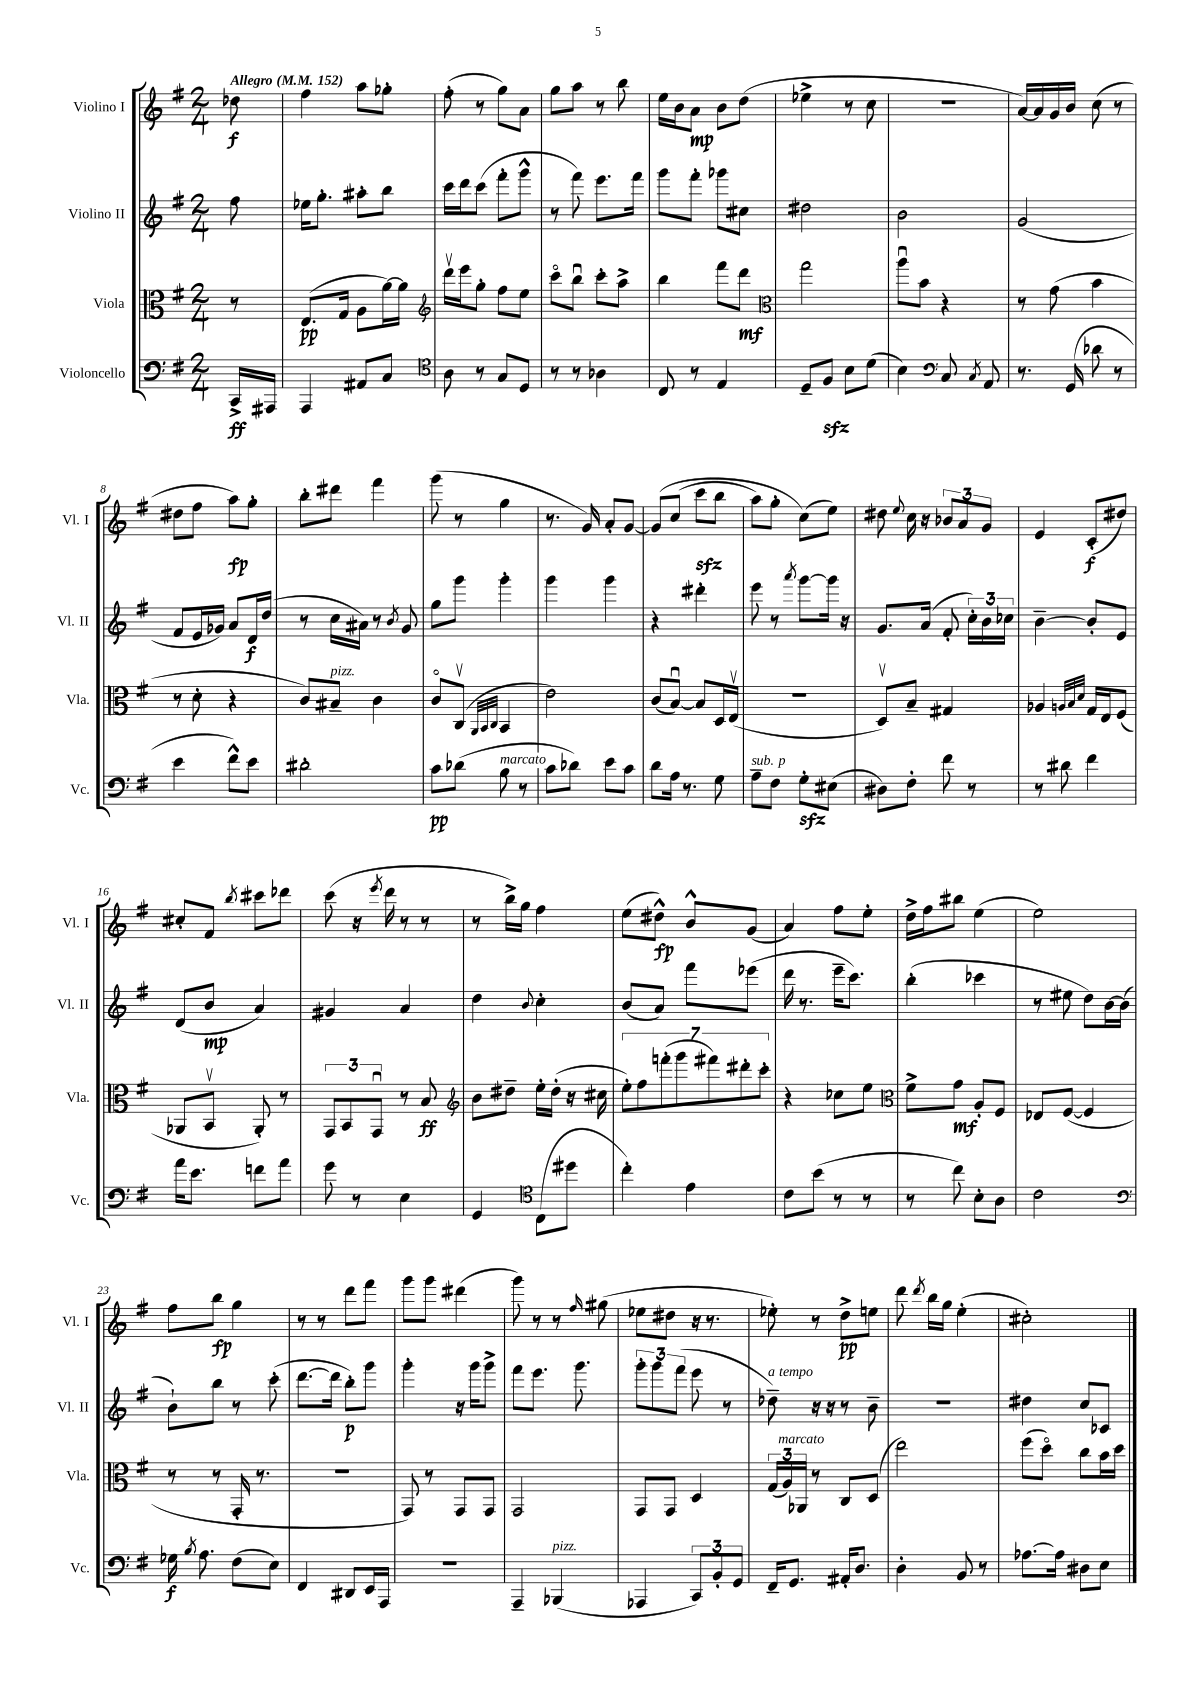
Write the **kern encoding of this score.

**kern	**kern	**kern	**kern
*staff4	*staff3	*staff2	*staff1
*clefF4	*clefC3	*clefG2	*clefG2
*k[f#]	*k[f#]	*k[f#]	*k[f#]
*M2/4	*M2/4	*M2/4	*M2/4
*MM152	*MM152	*MM152	*MM152
16CC^	8r	8ff#	8dd-
16AAA#	.	.	.
=	=	=	=
4AAA	(8.E	16ee-	4ff#
.	.	8.gg'	.
.	16G	.	.
8AA#	8A	8aa#'	8aa
8C	[16a)	8bb	8gg-'
.	16a]	.	.
=	=	=	=
*clefC4	*clefG2	*	*
8A	16dddv	16ccc	(8ff#'
.	16eee	16ddd	.
8r	8gg'	(8ccc	8r
8G	8ff#	8fff#'	8gg)
8D	8ee	8ggg^^	8a
=	=	=	=
8r	8ccco	8r	8gg
8r	8bbu	8fff#)	8aa
4A-	8ccc'	8.eee	8r
.	8aa^	.	8bb
.	.	16fff#	.
=	=	=	=
8C	4bb	8ggg	16ee
.	.	.	16b
8r	.	8fff#'	8a
4E	8fff#	8ggg-	8b
.	8ddd	8cc#	(8dd
=	=	=	=
*	*clefC3	*	*
8D~	2gg	2dd#	4ee-^
8F#	.	.	.
8B	.	.	8r
(8d	.	.	8cc
=	=	=	=
4B)	8aau	2b	2r
.	8b	.	.
*clefF4	*	*	*
8C	4r	.	.
8qC	.	.	.
8AA	.	.	.
=	=	=	=
8.r	8r	(2g	[16a)
.	.	.	16a]
.	(8g	.	16g
(16GG	.	.	16b
8d-	4b	.	(8cc
8r	.	.	8r
=	=	=	=
4e	8r	8f#	8dd#
.	8d'	16e	8ff#
.	.	16g-)	.
8f#^^)	4r	8a	8aa)
8e	.	16d	8gg'
.	.	(16dd	.
=	=	=	=
2d#'	8c)	8r	8bb'
.	8B#~	16cc	8ddd#
.	.	16a#)	.
.	4c	8r	4fff#
.	.	8qb	.
.	.	8g	.
=	=	=	=
8c	8co	8gg	(8ggg
(8d-	(8Cv	8ggg	8r
.	32qqAA	.	.
.	32qqBB	.	.
.	32qqC	.	.
8B	4BB	4ggg'	4gg
8r	.	.	.
=	=	=	=
8c	2e)	4ggg	8.r
8d-)	.	.	.
.	.	.	16g)
8e	.	4ggg	8a'
8c	.	.	[8g
=	=	=	=
8d	(8c	4r	&(8g]
16A	[8Bu)	.	(8cc
8.r	.	.	.
.	8B]	4ddd#'	8ccc
8G	16D	.	8bb
.	(16Ev	.	.
=	=	=	=
8A~	2r	8eee	8aa)
8F#	.	8r	8gg'
.	.	8qaaa	.
8G'	.	[8ggg	(8cc&)
(8E#	.	16ggg]	8ee)
.	.	16r	.
=	=	=	=
8D#)	8Dv)	8.g	8dd#
.	.	.	8qqee
8F#'	8B~	.	16cc
.	.	(16a	16r
8f#	4G#	8f#'	12b-
.	.	.	12a
8r	.	24cc')	.
.	.	24b	12g
.	.	24cc-	.
=	=	=	=
8r	4A-	[4b~	4e
8d#	.	.	.
.	32qqA	.	.
.	32qqB	.	.
.	32qqd	.	.
4f#	16G	8b']	(8c'
.	16E	.	.
.	(8F#	8e	8dd#)
=	=	=	=
16a	8AA-	(8d	8cc#'
8.e	.	.	.
.	8BBv	8b	8f#
.	.	.	8qbb
8f	8AA-')	4a)	8ccc#
8a	8r	.	8ddd-
=	=	=	=
8g	12GG	4g#	(8ccc
.	12BB	.	.
8r	.	.	16r
.	12GGu	.	.
.	.	.	8qeee
.	.	.	16ddd
4E	8r	4a	8r
.	8B	.	8r
=	=	=	=
*	*clefG2	*	*
4GG	8b	4dd	8r
.	8dd#~	.	16bb^)
.	.	.	16gg
*clefC4	*	*	*
.	.	8qqb	.
(8C	16ee'	4cc'	4ff#
.	(16dd#'	.	.
8dd#	16r	.	.
.	16cc#	.	.
=	=	=	=
4cc')	14ee')	(8b	(8ee
.	14ff#	.	.
.	.	8a)	8dd#^^)
.	(14fff'	.	.
.	14ggg	.	.
4e	.	8fff#	8b^^
.	14fff#)	.	.
.	14ddd#'	.	.
.	.	(8eee-	(8g
.	14ccc'	.	.
=	=	=	=
8c	4r	16ddd	4a)
.	.	8.r	.
(8b	.	.	.
8r	8cc-	16eee~	8ff#
.	.	8.ccc)	.
8r	8ee	.	8ee'
=	=	=	=
*	*clefC3	*	*
8r	8f#^	(4bb'	16dd^
.	.	.	16ff#
8cc)	8g	.	8bb#
8B'	8A'	4ccc-	(4ee
8A	8F#	.	.
=	=	=	=
2c	8E-	8r	2ee)
.	([8F#	8ee#	.
.	4F#]	8dd)	.
.	.	[16b	.
.	.	(16b]	.
=	=	=	=
*clefF4	*	*	*
16G-	8r	8b`)	8ff#
8qB	.	.	.
8.A	.	.	.
.	8r	8bb	8bb
(8F#	16GG'	8r	4gg
.	8.r	.	.
8E)	.	(8ccc'	.
=	=	=	=
4FF#	2r	[8.ddd	8r
.	.	.	8r
.	.	16ddd]	.
8DD#	.	8bb')	8ddd
16EE	.	8ggg	8fff#
16AAA	.	.	.
=	=	=	=
2r	8GG)	4ggg'	8ggg
.	8r	.	8ggg
.	8GG	16r	(4ddd#
.	.	16ggg	.
.	8GG	8ggg^	.
=	=	=	=
4AAA~	2GG	8fff#	8ggg)
.	.	8.eee	8r
(4BBB-	.	.	8r
.	.	8.ggg	.
.	.	.	16qqff#
.	.	.	(8gg#
=	=	=	=
4AAA-	8GG	12ggg'	8ee-
.	.	12ggg	.
.	8GG	.	8dd#
.	.	(12fff#	.
12CC)	4D	8eee	16r
.	.	.	8.r
12BB'	.	.	.
.	.	8r	.
12GG	.	.	.
=	=	=	=
16FF#~	(24G	8dd-~)	8ee-')
.	24A)	.	.
8.GG	.	.	.
.	24AA-	.	.
.	8r	16r	8r
.	.	16r	.
16AA#'	8C	8r	8dd^
8.D	.	.	.
.	(8D	8b~	8ee
=	=	=	=
4D'	2ee)	2r	8ddd
.	.	.	8qddd
.	.	.	16bb
.	.	.	16gg
8BB	.	.	(4ee'
8r	.	.	.
=	=	=	=
[8.A-	(8ff#	4dd#	2cc#')
.	8ddo)	.	.
16A-]	.	.	.
8D#	8cc	8cc	.
8E	16b	8c-	.
.	16dd	.	.
==	==	==	==
*-	*-	*-	*-
